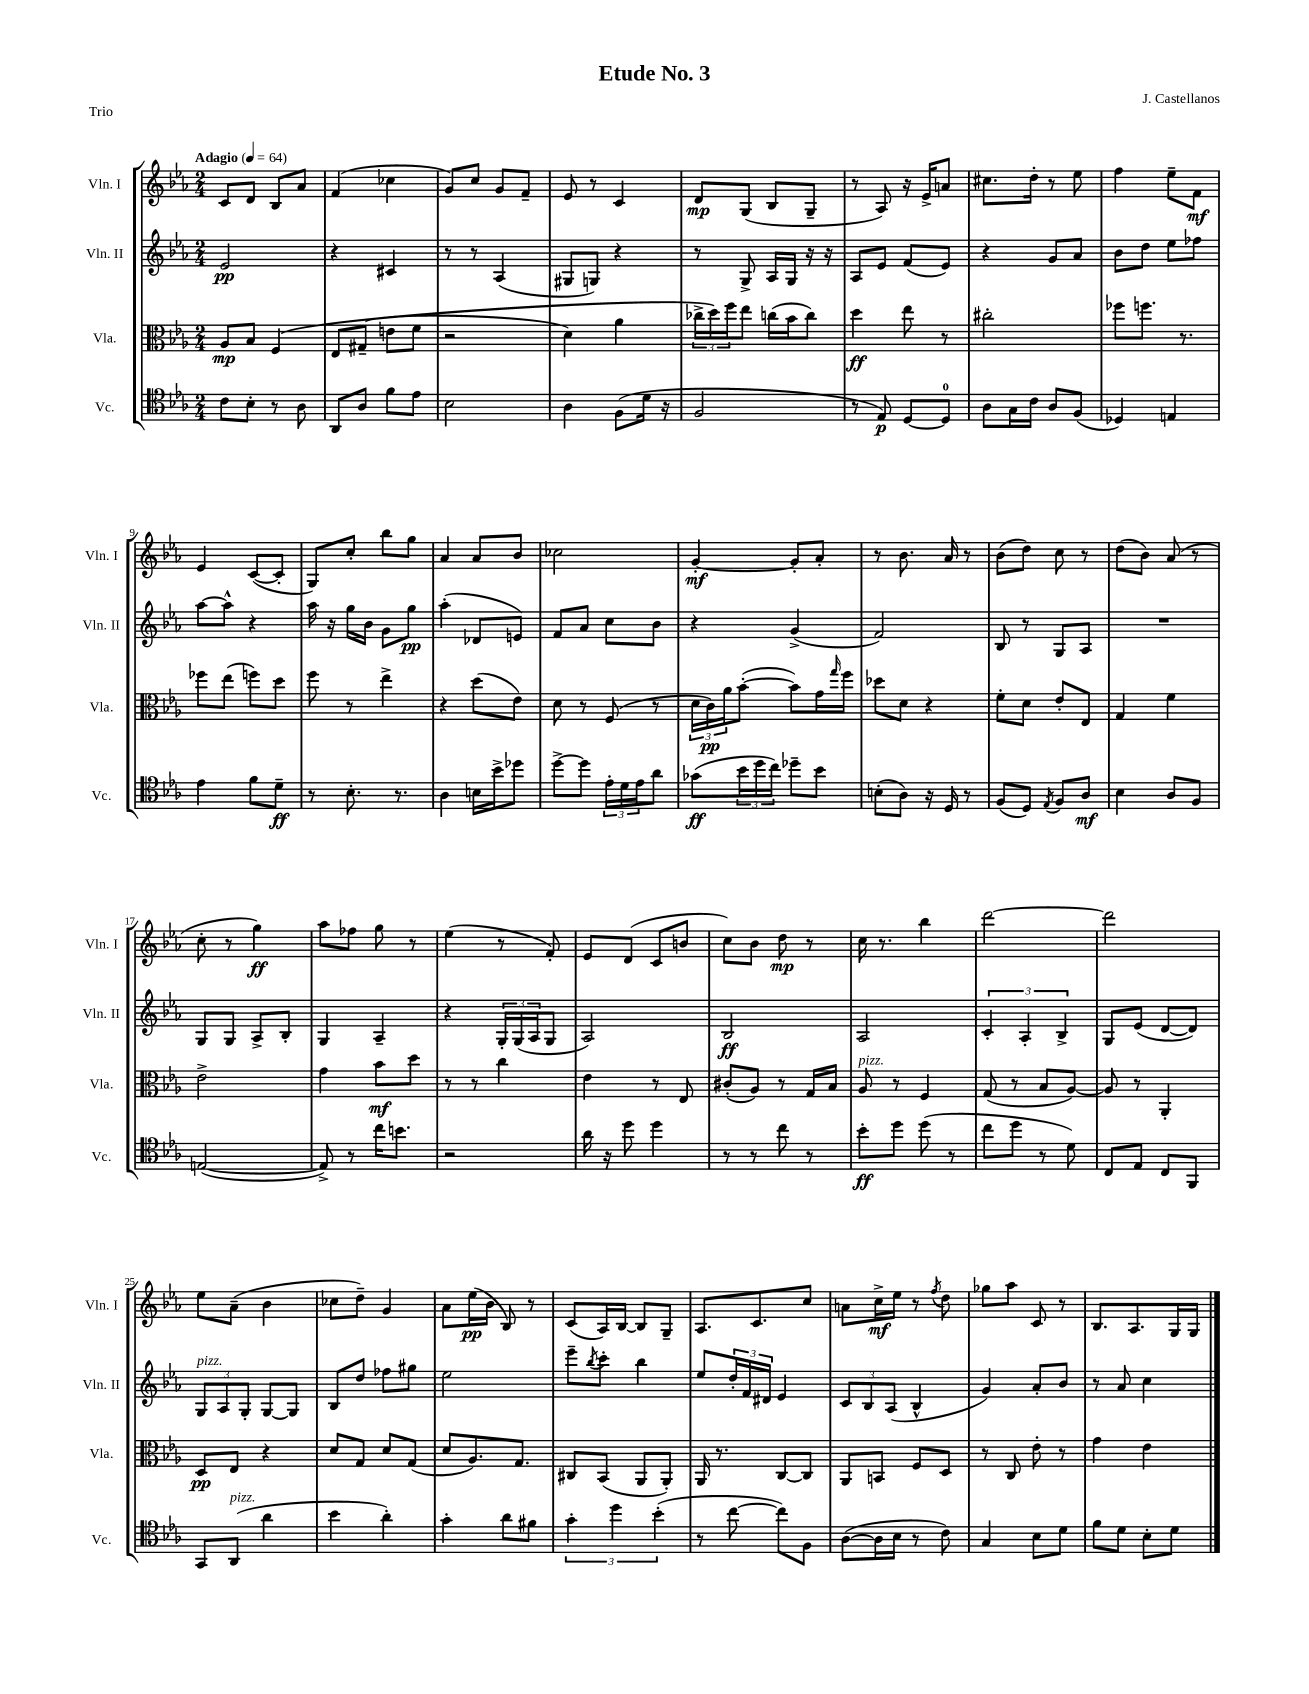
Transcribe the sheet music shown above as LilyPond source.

\header { title = "Etude No. 3" composer = "J. Castellanos" piece = "Trio" }
<<
\new StaffGroup <<
\new Staff = "s0" \with { instrumentName = "Vln. I" shortInstrumentName = "Vln. I" } {
    \clef treble \key ees \major \numericTimeSignature \time 2/4 \tempo "Adagio" 4 = 64
    c'8 d'8 bes8 aes'8 |
    f'4( ces''4 |
    g'8) c''8 g'8 f'8-- |
    ees'8 r8 c'4 |
    d'8\mp g8( bes8 g8-- |
    r8 aes8) r16 ees'16-> a'8 |
    cis''8. d''16-. r8 ees''8 |
    f''4 ees''8-- f'8\mf |
    ees'4 c'8~( c'8-. |
    g8) c''8-. bes''8 g''8 |
    aes'4 aes'8 bes'8 |
    ces''2 |
    g'4~-.\mf g'8-. aes'8-. |
    r8 bes'8. aes'16 r8 |
    bes'8( d''8) c''8 r8 |
    d''8( bes'8) aes'8( r8 |
    c''8-. r8 g''4\ff) |
    aes''8 fes''8 g''8 r8 |
    ees''4( r8 f'8-.) |
    ees'8 d'8( c'8 b'8 |
    c''8) bes'8 d''8\mp r8 |
    c''16 r8. bes''4 |
    d'''2~ |
    d'''2 |
    ees''8 aes'8--( bes'4 |
    ces''8 d''8--) g'4 |
    aes'8 ees''16\pp( bes'16 bes8) r8 |
    c'8( aes16) bes16~ bes8 g8-- |
    aes8. c'8. c''8 |
    a'8 c''16->\mf ees''16 r8 \acciaccatura { f''8 } d''8 |
    ges''8 aes''8 c'8 r8 |
    bes8. aes8. g16 g16 \bar "|." |
}
\new Staff = "s1" \with { instrumentName = "Vln. II" shortInstrumentName = "Vln. II" } {
    \clef treble \key ees \major \numericTimeSignature \time 2/4
    ees'2\pp |
    r4 cis'4 |
    r8 r8 aes4( |
    gis8 g8) r4 |
    r8 g8-> aes16 g16 r16 r16 |
    aes8 ees'8 f'8( ees'8) |
    r4 g'8 aes'8 |
    bes'8 d''8 ees''8 fes''8 |
    aes''8~ aes''8-^ r4 |
    aes''16 r16 g''16 bes'16 g'8 g''8\pp |
    aes''4-.( des'8 e'8) |
    f'8 aes'8 c''8 bes'8 |
    r4 g'4->( |
    f'2) |
    bes8 r8 g8 aes8 |
    R2 |
    g8 g8 aes8-> bes8-. |
    g4 aes4-- |
    r4 \tuplet 3/2 { g16-. g16( aes16 } g8 |
    aes2) |
    bes2\ff |
    aes2 |
    \tuplet 3/2 { c'4-. aes4-. bes4-> } |
    g8 ees'8( d'8~ d'8) |
    \tuplet 3/2 { g8^\markup { \italic "pizz." } aes8 g8-. } g8~ g8 |
    bes8 d''8 fes''8 gis''8 |
    ees''2 |
    ees'''8-- \acciaccatura { bes''8 } c'''8-. bes''4 |
    ees''8 \tuplet 3/2 { d''16-. f'16 dis'16 } ees'4 |
    \tuplet 3/2 { c'8 bes8 aes8( } bes4-^ |
    g'4) aes'8-. bes'8 |
    r8 aes'8 c''4 \bar "|." |
}
\new Staff = "s2" \with { instrumentName = "Vla." shortInstrumentName = "Vla." } {
    \clef alto \key ees \major \numericTimeSignature \time 2/4
    aes8\mp bes8 f4\( |
    ees8 gis8--( e'8 f'8 |
    r2 |
    d'4) aes'4 |
    \tuplet 3/2 { ces''16-> d''16\) f''16 } ees''8 c''16( bes'16 c''8) |
    d''4\ff ees''8 r8 |
    cis''2-. |
    fes''8 f''8. r8. |
    fes''8 ees''8( f''8) d''8 |
    f''8 r8 ees''4-> |
    r4 d''8( ees'8) |
    d'8 r8 f8( r8 |
    \tuplet 3/2 { d'16 c'16\pp) aes'16 } bes'8~-.( bes'8) g'16 \grace { g''16 } f''16 |
    des''8 d'8 r4 |
    f'8-. d'8 ees'8-. ees8 |
    g4 f'4 |
    ees'2-> |
    g'4 bes'8\mf d''8 |
    r8 r8 c''4 |
    ees'4 r8 ees8 |
    cis'8-.( aes8) r8 g16 bes16 |
    aes8^\markup { \italic "pizz." } r8 f4 |
    g8( r8 bes8 aes8~) |
    aes8 r8 aes,4-. |
    d8\pp ees8 r4 |
    d'8 g8 d'8 g8( |
    d'8 aes8.) g8. |
    cis8 bes,8( aes,8 aes,8-.) |
    aes,16 r8. c8~ c8 |
    aes,8 b,8 f8 d8 |
    r8 c8 ees'8-. r8 |
    g'4 ees'4 \bar "|." |
}
\new Staff = "s3" \with { instrumentName = "Vc." shortInstrumentName = "Vc." } {
    \clef tenor \key ees \major \numericTimeSignature \time 2/4
    c'8 bes8-. r8 aes8 |
    aes,8 aes8 f'8 ees'8 |
    bes2 |
    aes4 f8( d'16 r16 |
    f2 |
    r8 ees8\p) d8~ d8-0 |
    aes8 g16 c'16 aes8 f8( |
    des4) e4 |
    ees'4 f'8 d'8--\ff |
    r8 bes8.-. r8. |
    aes4 b16 bes'16-> des''8 |
    d''8~-> d''8 \tuplet 3/2 { ees'16-. d'16 ees'16 } aes'8 |
    ges'8\ff( \tuplet 3/2 { bes'16 d''16 c''16) } des''8-- bes'8 |
    b8-.( aes8) r16 d16 r8 |
    f8( d8) \acciaccatura { ees8 } f8 aes8\mf |
    bes4 aes8 f8 |
    e2~( |
    e8->) r8 c''16 b'8. |
    r2 |
    aes'16 r16 d''8 d''4 |
    r8 r8 c''8 r8 |
    bes'8-.\ff d''8 d''8( r8 |
    c''8 d''8 r8 d'8) |
    c8 ees8 c8 f,8 |
    g,8 aes,8^\markup { \italic "pizz." }( aes'4 |
    bes'4 aes'4-.) |
    g'4-. aes'8 fis'8 |
    \tuplet 3/2 { g'4-. d''4 bes'4-.( } |
    r8 c''8~ c''8) f8 |
    aes8~( aes16 bes16 r8 c'8) |
    g4 bes8 d'8 |
    f'8 d'8 bes8-. d'8 \bar "|." |
}
>>
>>
